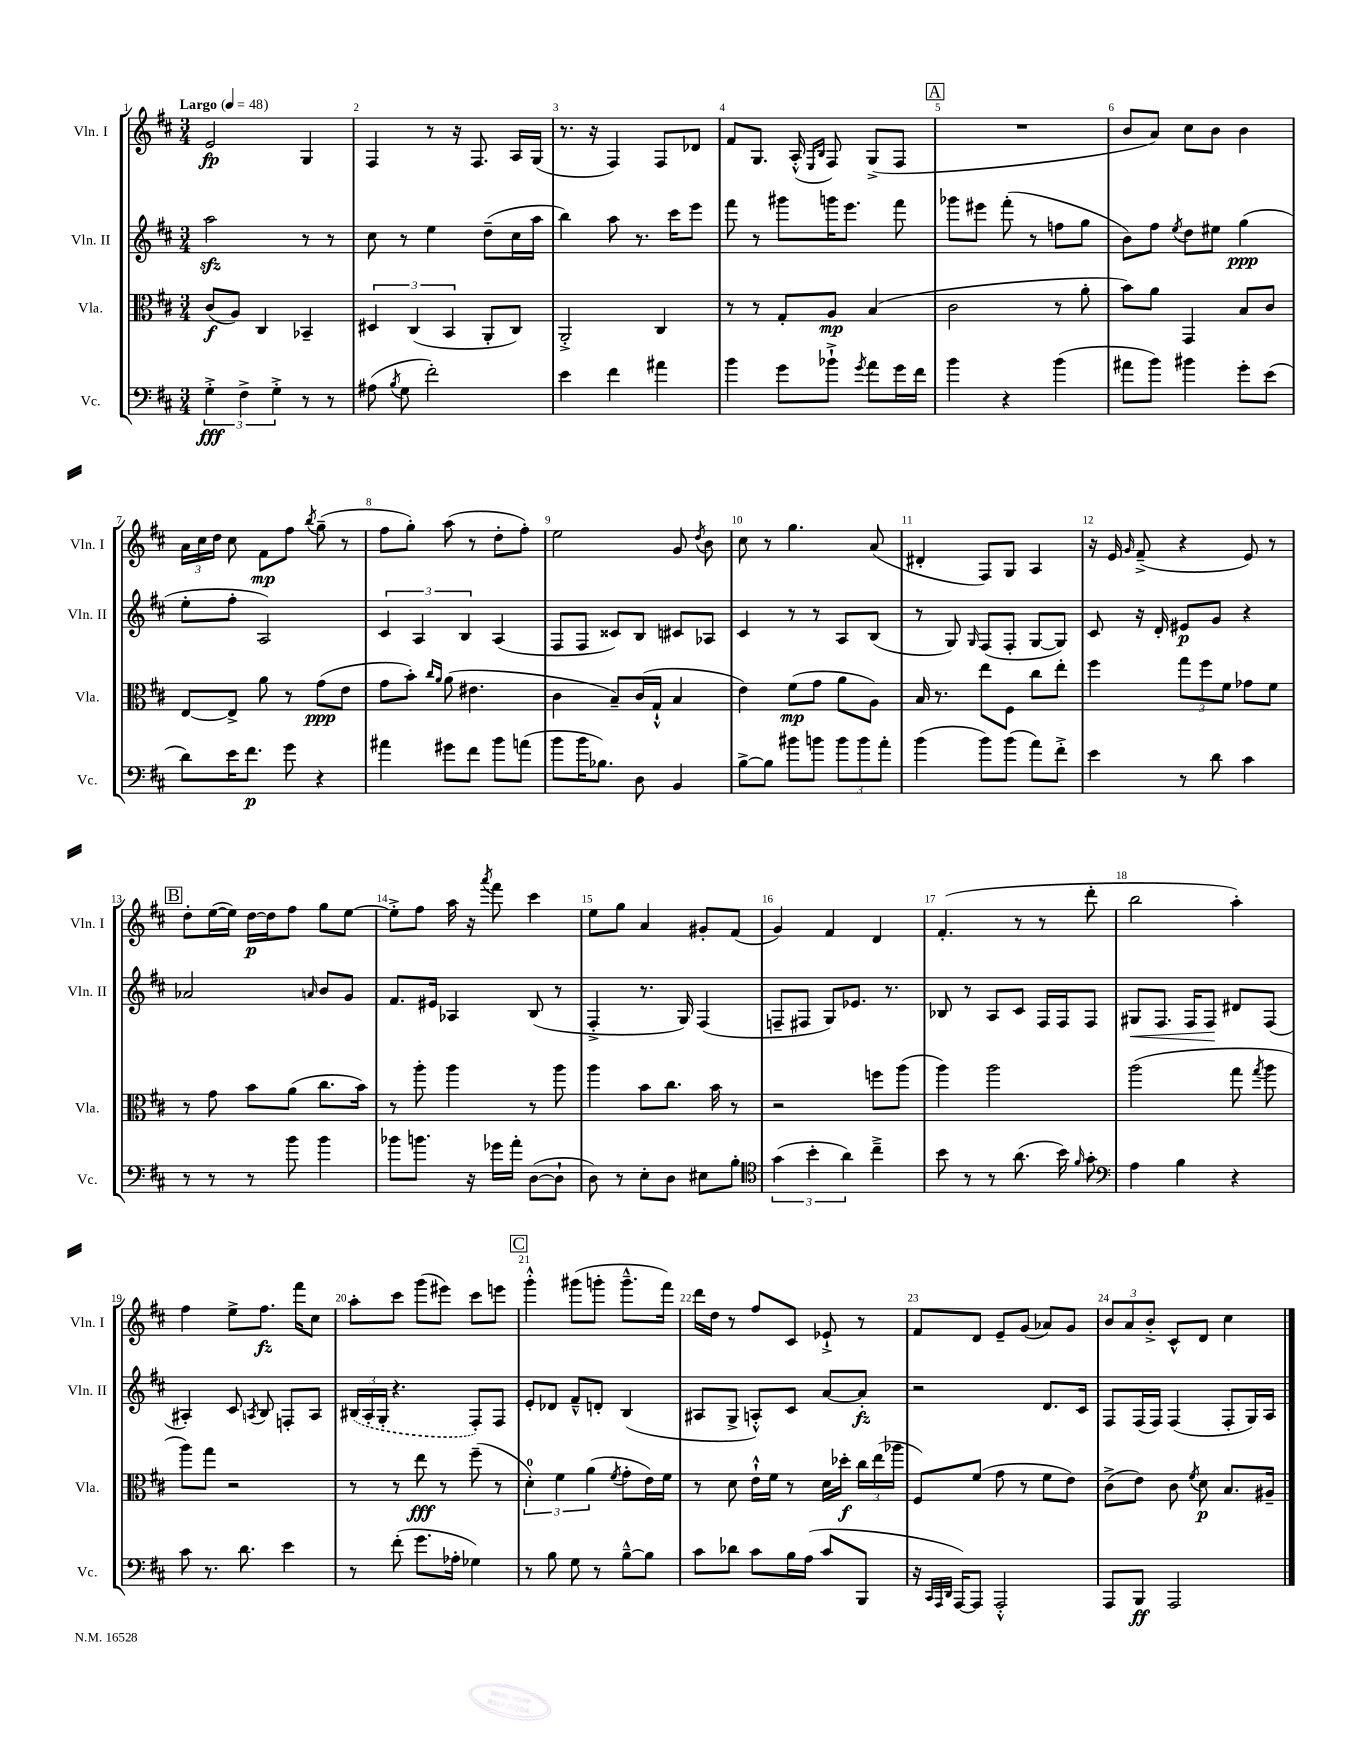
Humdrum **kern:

**kern	**kern	**kern	**kern
*staff4	*staff3	*staff2	*staff1
*clefF4	*clefC3	*clefG2	*clefG2
*k[f#c#]	*k[f#c#]	*k[f#c#]	*k[f#c#]
*M3/4	*M3/4	*M3/4	*M3/4
*MM48	*MM48	*MM48	*MM48
6G'^\	(8c#/L	2aa\	2e/
.	8A/J)	.	.
6F#^\	.	.	.
.	4C#/	.	.
6G'^\	.	.	.
8r	4BB-~/	8r	4G/
8r	.	8r	.
=	=	=	=
(8A#\	6D#/	8cc#\	4F#/
8qB/	.	.	.
8G\	.	8r	.
.	(6C#/	.	.
2f#'\)	.	4ee\	8r
.	6BB/	.	.
.	.	.	16r
.	.	.	8.F#/
.	8AA'/L	(8dd~\L	.
.	8C#/J)	16cc#\L	16A/LL
.	.	16aa\JJ	(16G/JJ
=	=	=	=
4e\	2AA'^/	4bb\)	8.r
.	.	.	16r
4f#\	.	8aa\	4F#/)
.	.	8.r	.
4a#\	4C#/	.	8F#/L
.	.	16ccc#\LK	.
.	.	8eee\J	8d-/J
=	=	=	=
4b\	8r	8fff#\	8f#/L
.	8r	8r	8.G/J
8g\L	8G'/L	8ggg#\L	.
.	.	.	(16A'^^/
.	.	.	16qqE/LL
.	.	.	16qqB/JJ
8b-`^\J	8A/J	16ggg\K	8F#/)
.	.	8.eee\J	.
8qg/	.	.	.
8a\L	(4B/	.	(8G^/L
16g\L	.	8fff#\	8F#/J
16f#\JJ	.	.	.
=	=	=	=
4b\	2c#\	8ggg-\L	2.r
.	.	8eee#\J	.
4r	.	(8fff#'\	.
.	.	8r	.
(4b\	8r	8ff\L	.
.	8a'\	8gg\J	.
=	=	=	=
8a#\L	8b\L)	8b\L)	8b/L
8b\J)	8a\J	8ff#\J	8a/J)
.	.	8qee/	.
4b#\	4GG/	8dd\L	8cc#\L
.	.	8ee#\J	8b\J
8g'\L	8B/L	(4gg\	4b\
(8e\J	8c#/J	.	.
=	=	=	=
8d\L)	[8E/L	8ee'\L	24a\LL
.	.	.	24cc#\
.	.	.	24dd\JJ
16e\K	8E^/]J	8ff#'\J	8cc#\
8.f#\J	.	.	.
.	8a\	2A/)	8f#\L
8g\	8r	.	8ff#\J
.	.	.	8qbb/
4r	(8g\L	.	(8gg~\
.	8e\J	.	8r
=	=	=	=
4a#\	8g\L	6c#/	8ff#\L
.	8b'\J)	.	8gg'\J)
.	.	6A/	.
.	16qqcc#/LL	.	.
.	16qqa/JJ	.	.
8g#\L	(8a\	.	(8aa\
.	.	6B/	.
8f#\J	4.e#\	.	8r
8b\L	.	(4A/	8dd'\L
(8a\J	.	.	8ff#'\J)
=	=	=	=
8b\L	4c#\	8F#/L	2ee\
16b\K	.	8F#/J	.
8.B-\J)	.	.	.
.	8B~/L)	8c##/L)	.
8D\	(16c#/L	8B/J	.
.	16G`^^/JJ	.	.
4BB/	4B/	8c#/L	8g/
.	.	.	8qdd/
.	.	8A-/J	8b\
=	=	=	=
[8B^\L	4e\)	4c#/	8cc#\
8B\]J	.	.	8r
8b#\L	(8f#\L	8r	4.gg\
8b\J	8g\J	8r	.
12b\L	8a\L	8A/L	.
12b\	.	.	.
.	8A\J)	(8B/J	(8a/
12a'\J	.	.	.
=	=	=	=
(4b\	16B/	8r	4d#'/
.	8.r	.	.
.	.	8G/)	.
.	.	16qqG/	.
8b\L)	8ee\L	(8F#/L	8F#/L)
(8b\J	8F#\J	8F#'/J	8G/J
8a\L)	8cc#\L	[8G/L	4A/
8f#'^\J	8ee'\J	8G/]J)	.
=	=	=	=
4e\	4ff#\	8c#/	16r
.	.	.	16e/
.	.	.	16qqg/
.	.	16r	(8f#~^/
.	.	16d'/	.
8r	12gg\L	8e#/L	4r
.	12ff#\	.	.
8d\	.	8g/J	.
.	12f#\J	.	.
4c#\	8g-\L	4r	8e/)
.	8f#\J	.	8r
=	=	=	=
8r	8r	2a-/	8dd'\L
8r	8g\	.	([16ee\L
.	.	.	16ee\]JJ)
8r	8b\L	.	[16dd\LL
.	.	.	16dd\]J
8b\	(8a\J	.	8ff#\J
.	.	16qqa/	.
4b\	8.cc#\L	8b/L	8gg\L
.	.	8g/J	[8ee\J
.	16b\Jk)	.	.
=	=	=	=
8b-\L	8r	8.f#/L	8ee'^\]L
8.b\J	8aa'\	.	8ff#\J
.	.	16e#/Jk	.
.	4aa\	4A-/	16aa\
16r	.	.	16r
.	.	.	8qaaa/
16g-\LL	.	.	8fff#\
16a'\JJ	.	.	.
([8D\L	8r	(8B/	4ccc#\
8D`\]J	8aa\	8r	.
=	=	=	=
8D\)	4aa\	4F#'^/	8ee\L
8r	.	.	8gg\J
8E'\L	8b\L	8.r	4a/
8D\J	8.cc#\J	.	.
.	.	16G/)	.
8E#\L	.	(4F#/	8g#'/L
.	16b\	.	.
8B'\J	8r	.	(8f#/J
=	=	=	=
*clefC4	*	*	*
(6g\	2r	8F~/L	4g/)
.	.	8F#/J	.
6b'\	.	.	.
.	.	8G/L)	4f#/
6a\)	.	.	.
.	.	8.e-/J	.
4cc#~^\	8ff\L	.	4d/
.	.	8.r	.
.	(8aa\J	.	.
=	=	=	=
8b\	4aa\)	8B-/	(4.f#'/
8r	.	8r	.
8r	2aa\	8A/L	.
(8.a\	.	8c#/J	8r
.	.	16F#/LL	8r
16b\)	.	16F#/J	.
16qqf#/	.	.	.
8g'\	.	8F#/J	8ddd'\
=	=	=	=
*clefF4	*	*	*
4A\	(2aa\	8G#/L	2bb\
.	.	8.F#/J	.
4B\	.	.	.
.	.	16F#/LK	.
.	.	8F#/J	.
4r	8gg\	8d#/L	4aa'\)
.	8qgg/	.	.
.	8aa\	(8F#/J	.
=	=	=	=
8c#\	8aa\L)	4A#'/)	4ff#\
8.r	8gg\J	.	.
.	2r	8c#/	8ee^\L
8.d\	.	.	.
.	.	8qA/	.
.	.	8B/	8.ff#\J
4e\	.	8F'/L	.
.	.	.	16fff#\LK
.	.	8A/J	8cc#\J
=	=	=	=
8r	8r	(24B#/LL	8aa'\L
.	.	24A'/	.
.	.	24G'/JJ	.
(8f#'\	8r	4.r	8ccc#\J
8.g\L	8ee\	.	(8ggg\L
.	8r	.	8eee#\J)
16A-'\Jk	.	.	.
4G-\)	(8ff#~\	8F#'/L)	8ccc#\L
.	8r	8F#/J	8eee\J
=	=	=	=
8r	6d'\)	8e'/L	4ggg'^^\
8B\	.	8d-/J	.
.	6f#\	.	.
8G\	.	8f#~^^/L	(8ggg#\L
.	(6a\	.	.
8r	.	8d'/J	8ggg'\J
.	8qf#/	.	.
[8B~^^\L	8g'\L	(4B/	8.ggg~^^\L
8B\]J	16e\L)	.	.
.	16f#\JJ	.	16fff#\Jk)
=	=	=	=
8c#\L	8r	8A#/L	16ddd\LL
.	.	.	16dd\JJ
8d-\J	8d\	8G^/J	8r
8c#\L	16e`^^\LL	8A'^^/L)	8ff#/L
.	16f#\JJ	.	.
16B\L	8r	8c#/J	8c#/J
(16A\JJ	.	.	.
8c#/L	16d\LL	[8a/L	8e-`^/
.	16dd-'\JJ	.	.
8BBB/J	24cc#\LL	8a'/]J	8r
.	(24ee\	.	.
.	24aa-\JJ	.	.
=	=	=	=
16r	8F#/L)	2r	8f#/L
32qqCC#/LLL	.	.	.
32qqAAA/	.	.	.
32qqDD/JJJ	.	.	.
[16AAA/LK)	.	.	.
8AAA/]J	(8f#/J	.	8d/J
2AAA'^^/	8g\	.	8e~/L
.	8r	.	(8g/J
.	8f#\L	8.d/L	8a-/L)
.	8e\J)	.	8g/J
.	.	16c#/Jk	.
=	=	=	=
8AAA/L	(8c#^\L	8F#/L	12b/L
.	.	.	12a/
8BBB/J	8e\J)	(16F#/L	.
.	.	.	12b'^/J
.	.	16F#/JJ)	.
2AAA/	8c#\	(4F#/	8c#^^/L
.	8qf#/	.	.
.	8d\	.	8d/J
.	8.B/L	8F#'/L	4cc#\
.	.	16G/L)	.
.	16A#~/Jk	16A/JJ	.
==	==	==	==
*-	*-	*-	*-
